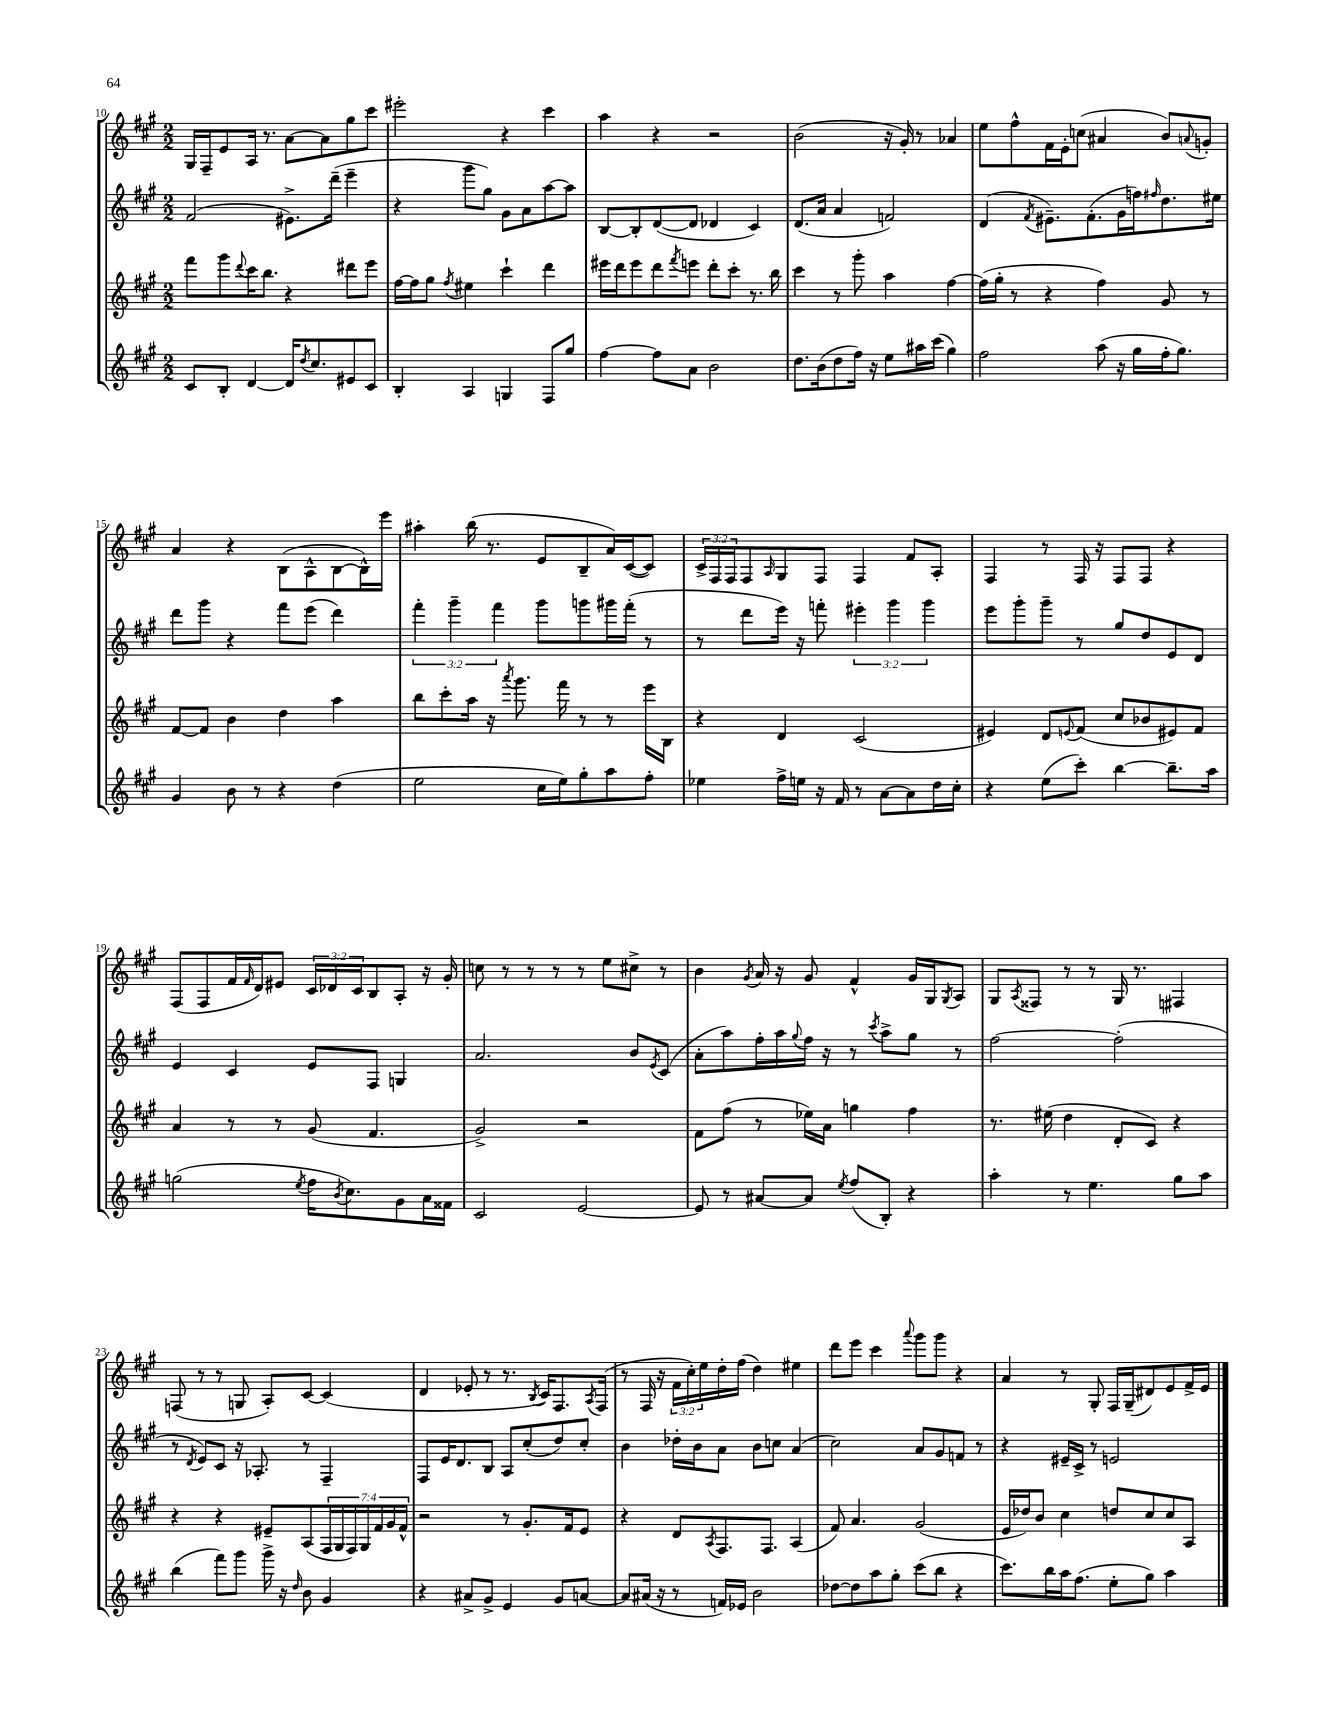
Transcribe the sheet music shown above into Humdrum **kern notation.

**kern	**kern	**kern	**kern
*part4	*part3	*part2	*part1
*staff4	*staff3	*staff2	*staff1
*clefG2	*clefG2	*clefG2	*clefG2
*k[f#c#g#]	*k[f#c#g#]	*k[f#c#g#]	*k[f#c#g#]
*M2/2	*M2/2	*M2/2	*M2/2
=10	=10	=10	=10
8c#/L	8fff#\L	(2f#/	16G#/LL
.	.	.	16F#~/J
8B'/J	8ggg#\	.	8e/
.	8qqddd/	.	.
[4d/	16ccc#\K	.	16A/Jk
.	8.bb\J	.	8.r
16d/KL]	4r	8.e#X^\L)	[8a\L
8qdd/	.	.	.
8.cc#/	.	.	.
.	.	.	8a\]
.	.	(16ddd~\Jk	.
8e#X/	8ddd#X\L	4eee~\	8gg#\
8c#/J	8eee\J	.	8ccc#\J
=11	=11	=11	=11
4B'/	[16ff#\LL	4r	2eee#X'\
.	16ff#\J]	.	.
.	8gg#\J	.	.
.	8qff#/	.	.
4A/	4ee#X\	8ggg#\L	.
.	.	8gg#\J)	.
4Gn/	4ccc#`\	8g#\L	4r
.	.	8a\	.
8F#/L	4ddd\	[8aa\	4ccc#\
8gg#/J	.	8aa\J]	.
=12	=12	=12	=12
[4ff#\	16eee#X\LL	[8B/L	4aa\
.	16ddd\J	.	.
.	8eee#\	8B'/]	.
8ff#\L]	8ddd\	([8d/	4r
.	8qfff#/	.	.
8a\J	8eeen\J	8d/J]	.
2b\	8ddd'\L	4d-X/	2r
.	8ccc#'\J	.	.
.	8.r	4c#/)	.
.	16bb\	.	.
=13	=13	=13	=13
8.dd\L	4ccc#\	(8.d/L	(2b\
(16b\k	.	16a/Jk	.
8dd\	8r	4a/	.
16ff#\Jk)	8ggg#'\	.	.
16r	.	.	.
8ee\L	4aa\	2fn/)	16r
.	.	.	16g#'/)
16aa#X\L	.	.	8r
(16ccc#\JJ	.	.	.
4gg#\)	[4ff#\	.	4a-X/
=14	=14	=14	=14
2ff#\	(16ff#\LL]	(4d/	8ee\L
.	16gg#'\JJ	.	.
.	8r	.	8ff#^^\
.	.	8qf#/	.
.	4r	8.e#X~\L)	16f#\L
.	.	.	16e'\J
.	.	.	(8ccn\J
.	.	(8.f#'\	.
(8aa\	4ff#\)	.	4a#X/
16r	.	16g#\L	.
16gg#\LL	.	16ffn\J)	.
.	.	16qqff#X/	.
16ff#'\J	8g#/	8.dd\	8b/L)
8.gg#\J)	.	.	.
.	.	.	8qqan/
.	8r	.	8gn'/J
.	.	16ee#X\Jk	.
!!LO:LB:g=z
=15	=15	=15	=15
4g#/	[8f#/L	8ddd\L	4a/
.	8f#/J]	8ggg#\J	.
8b\	4b\	4r	4r
8r	.	.	.
4r	4dd\	8fff#\L	(8B\L
.	.	(8eee\J	8A^^\
(4dd\	4aa\	4ddd\)	[8B\
.	.	.	16B^^\L])
.	.	.	16eee\JJ
=16	=16	=16	=16
2ee\	8bb\L	6fff#'\	4aa#X'\
.	8ccc#'\	.	.
.	.	6ggg#~\	.
.	16aa\Jk	.	(16bb\
.	16r	.	8.r
.	.	6fff#\	.
.	8qaaa/	.	.
.	8.ggg#\	.	.
16cc#\LL	.	8ggg#\L	8e/L
16ee\J)	16fff#\	.	.
8gg#'\	8r	8gggn\	8B~/
8aa\	8r	16ggg#X\L	16a/L)
.	.	(16fff#'\JJ	([16c#/J
8ff#'\J	16eee\LL	8r	8c#/J])
.	16B\JJ	.	.
=17	=17	=17	=17
4ee-X\	4r	8r	24c#^/LL
.	.	.	24F#/
.	.	.	24F#/J
.	.	8ddd\L	8F#/
.	.	.	16qqA/
16ff#^\LL	4d/	16eee\Jk)	8G#/
16een\JJ	.	16r	.
16r	.	8fffn'\	8F#/J
16f#/	.	.	.
8r	(2c#/	6eee#X'\	4F#/
[8a\L	.	.	.
.	.	6ggg#\	.
8a\]	.	.	8f#/L
.	.	6ggg#\	.
16dd\L	.	.	8A'/J
16cc#'\JJ	.	.	.
=18	=18	=18	=18
4r	4e#X/)	8eee\L	4F#/
.	.	8ggg#'\	.
(8ee\L	8d/L	8ggg#~\J	8r
.	8qqen/	.	.
8ccc#'\J)	(8f#/J	8r	16F#/
.	.	.	16r
[4bb\	8cc#/L	8gg#/L	8F#/L
.	8b-X/	8dd/	8F#/J
8.bb~\L]	8e#X/)	8e/	4r
.	8f#/J	8d/J	.
16aa\Jk	.	.	.
!!LO:LB:g=z
=19	=19	=19	=19
(2ggn\	4a/	4e/	(8F#/L
.	.	.	8F#/
.	8r	4c#/	16f#/L
.	.	.	16qqf#/
.	.	.	16d/J)
.	8r	.	8e#X/J
8qee/	.	.	.
16ff#\KL	(8g#/	8e/L	24c#/LL
.	.	.	24d-X/
8qb/	.	.	.
8.cc#\)	.	.	.
.	.	.	24c#/J
.	4.f#/	8F#/J	8B/
8g#\	.	4Gn/	8A'/J
16a\L	.	.	16r
16f##X\JJ	.	.	16g#'/
=20	=20	=20	=20
2c#/	2g#^/)	2.a/	8ccn\
.	.	.	8r
.	.	.	8r
.	.	.	8r
[2e/	2r	.	8r
.	.	.	8ee\L
.	.	8b/L	8cc#X^\J
.	.	8qe/	.
.	.	(8c#/J	8r
=21	=21	=21	=21
8e/]	8f#\L	8a'\L	4b\
8r	(8ff#\J	8aa\)	.
.	.	.	8qg#/
[8a#X/L	8r	16ff#'\L	16a/
.	.	16aa\	16r
.	.	8qqgg#/	.
8a#/J]	16ee-X\LL)	16ff#\JJ	8g#/
.	16a\JJ	16r	.
8qee/	.	.	.
(8ff#/L	4ggn\	8r	4f#^^/
.	.	8qccc#/	.
8B'/J)	.	8aa^\L	.
4r	4ff#\	8gg#\J	16g#/LL
.	.	.	16G#/J
.	.	.	8qG#/
.	.	8r	8A/J
=22	=22	=22	=22
4aa'\	8.r	[2ff#\	8G#/L
.	.	.	8qA/
.	.	.	8F##X/J
.	(16ee#X\	.	.
8r	4dd\	.	8r
4.ee\	.	.	8r
.	8d'/L	(2ff#'\]	16G#/
.	.	.	8.r
.	8c#/J)	.	.
8gg#\L	4r	.	4F#X/
8aa\J	.	.	.
!!LO:LB:g=z
=23	=23	=23	=23
(4bb\	4r	8r	(8Fn/
.	.	8qd/	.
.	.	8e/L)	8r
8fff#\L)	4r	8c#/J	8r
8ggg#\J	.	16r	8Gn/
.	.	8.A-X'/	.
16ggg#^\	8e#X~/L	.	8A'/L)
16r	.	.	.
16qqdd/	.	.	.
8b\	(8A/	8r	[8c#/J
4g#/	28F#/L	4F#~/	(4c#/]
.	28G#/	.	.
.	28F#/)	.	.
.	28G#/	.	.
.	28f#/	.	.
.	28g#/	.	.
.	28f#^^/JJ	.	.
=24	=24	=24	=24
4r	2r	8F#/L	4d/
.	.	16e/K	.
.	.	8.d/	.
8a#X^/L	.	.	8e-X'/
8g#^/J	.	8B/J	8r
4e/	8r	8A/L	8.r
.	8.g#'/L	(8cc#'/	.
.	.	.	8qB/
.	.	.	16c#/KL)
8g#/L	.	8dd/)	8.F#/
.	16f#/k	.	.
[8an/J	8e/J	8cc#'/J	.
.	.	.	8qA/
.	.	.	(16F#/Jk
=25	=25	=25	=25
8a/L]	4r	4b\	8r
(16a#X/Jk	.	.	16F#/
16r	.	.	16r
8r	8d/L	16dd-X'\LL	24f#\LL
.	.	.	24cc#'\)
.	.	16b\J	.
.	.	.	24ee\
.	8qA/	.	.
16fn/LL)	8.F#/	8a\J	16dd'\
16e-X/JJ	.	.	(16ff#\JJ
2b\	.	8b\L	4dd\)
.	8.F#/J	.	.
.	.	8ccn\J	.
.	(4A/	(4a/	4ee#X\
=26	=26	=26	=26
[8dd-X\L	8f#/)	2cc#\)	8ddd\L
8dd-\]	4.a/	.	8eee\J
8aa\	.	.	4ccc#\
8gg#'\J	.	.	.
.	.	.	8qqaaa/
(8ccc#\L	(2g#/	8a/L	8ggg#\L
8bb\J	.	8g#/	8ggg#\J
4r	.	8fn/J	4r
.	.	8r	.
=27	=27	=27	=27
8.ccc#\L)	16e/LL	4r	4a/
.	16dd-X/J)	.	.
.	8b/J	.	.
16bb\L	.	.	.
16aa\J	4cc#\	16e#X~/LL	8r
(8.ff#\J	.	16c#^/JJ	.
.	.	8r	8G#'/
8ee'\L	8ddn/L	2en/	16F#/LL
.	.	.	(16G#~/J
8gg#\J)	8cc#/	.	8d#X/)
4aa\	8cc#/	.	8e/
.	8A/J	.	16f#^/L
.	.	.	16e/JJ
==	==	==	==
*-	*-	*-	*-
